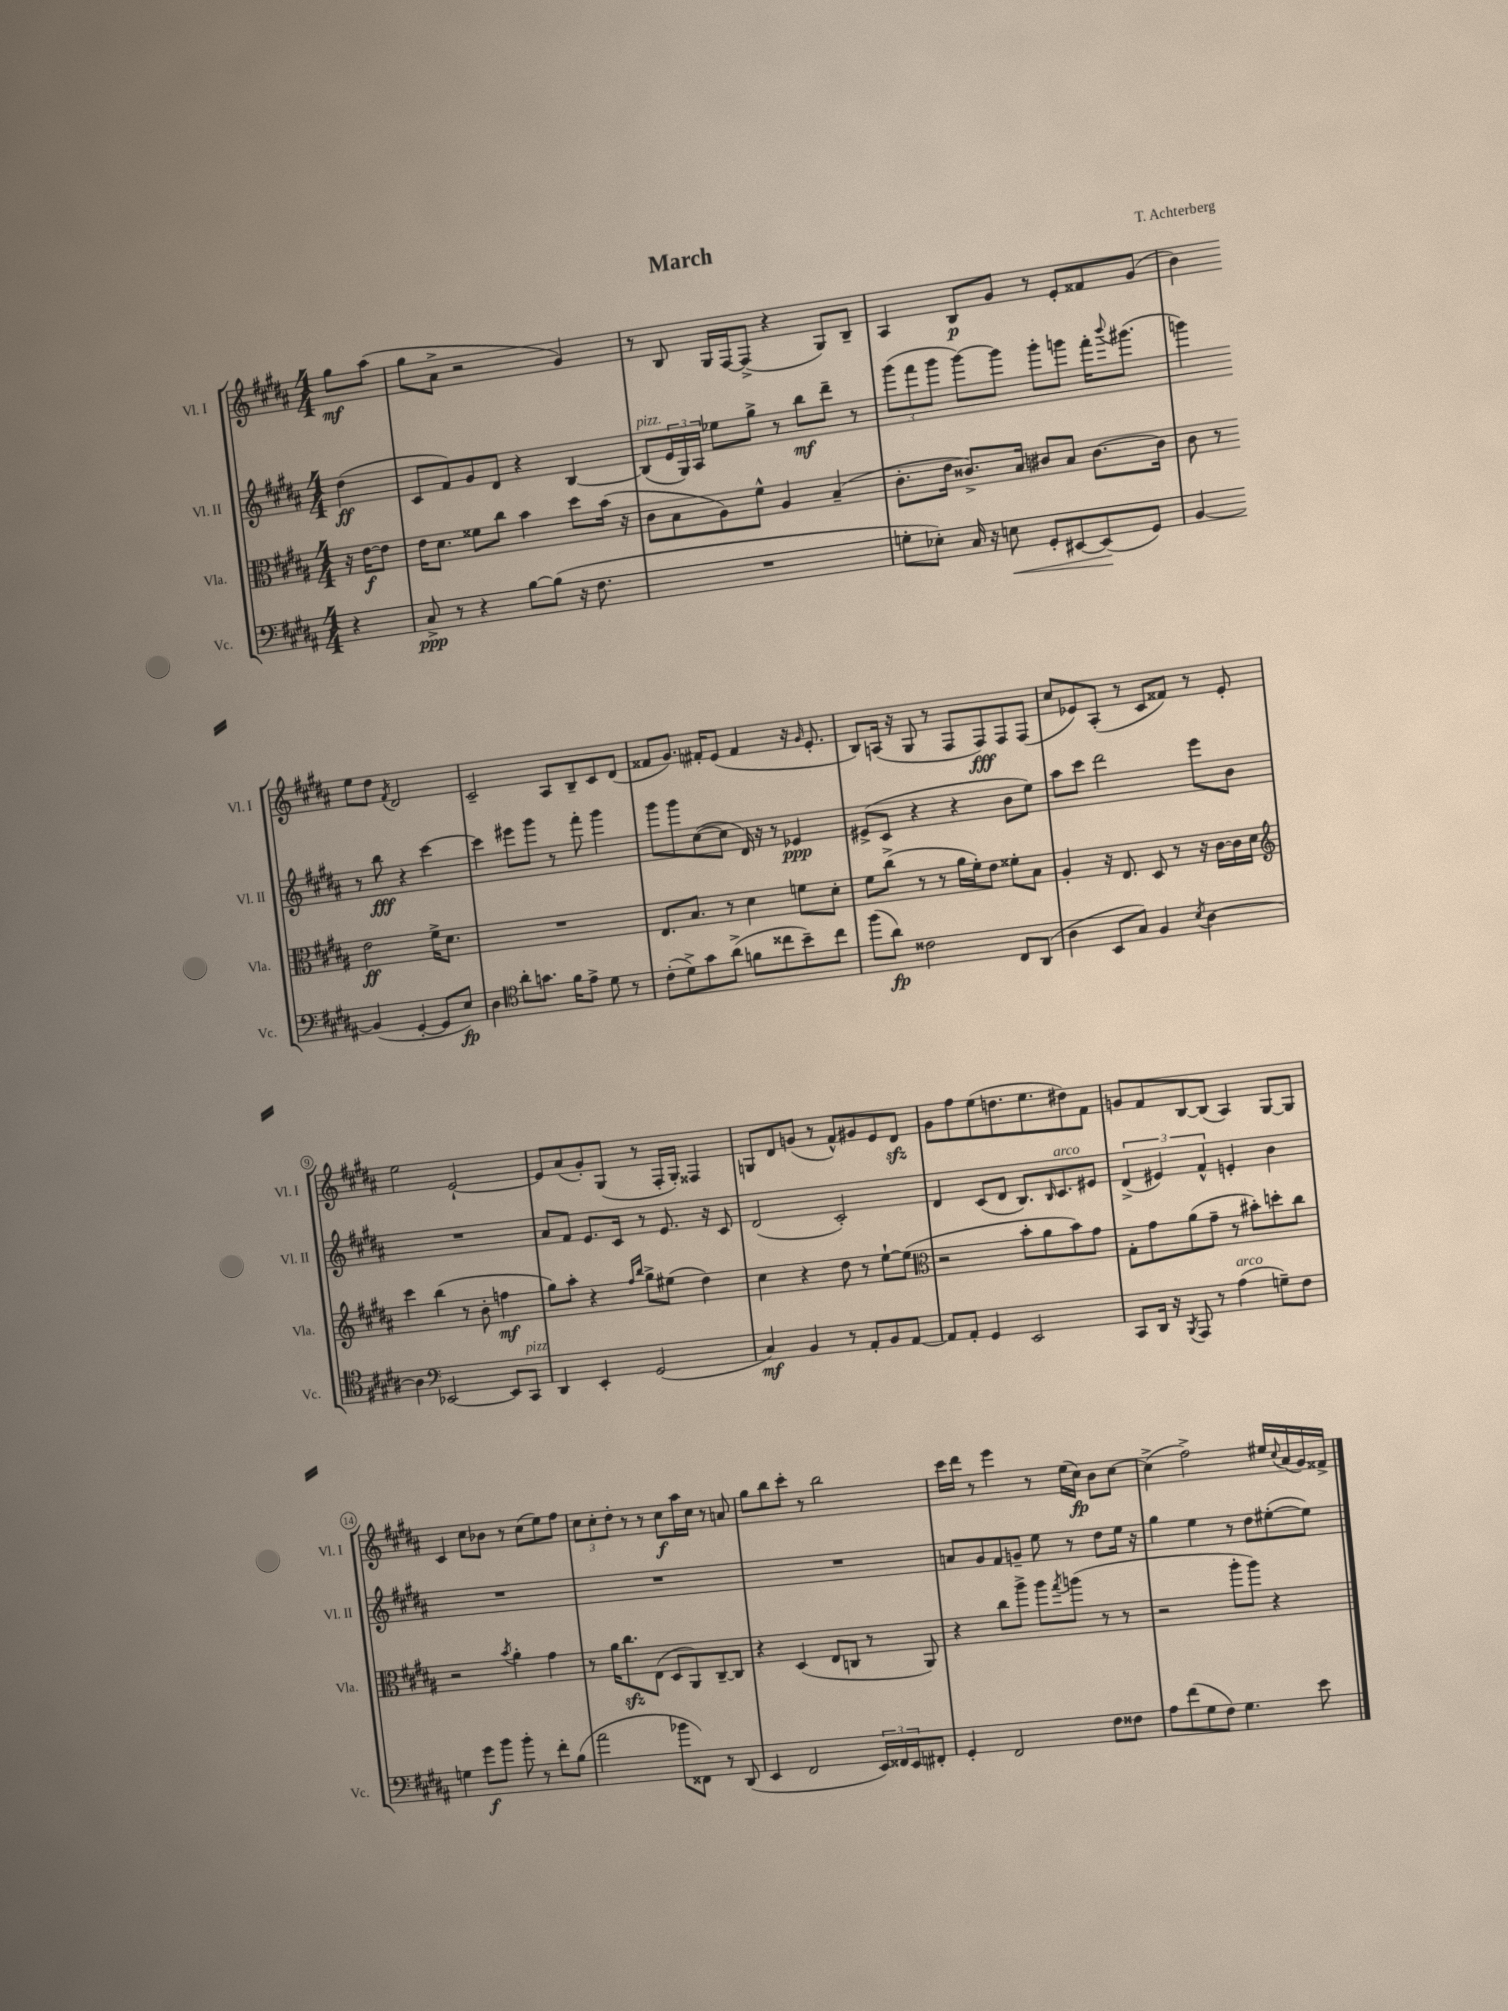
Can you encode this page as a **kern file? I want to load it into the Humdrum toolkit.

**kern	**kern	**kern	**kern
*staff4	*staff3	*staff2	*staff1
*clefF4	*clefC3	*clefG2	*clefG2
*k[f#c#g#d#a#]	*k[f#c#g#d#a#]	*k[f#c#g#d#a#]	*k[f#c#g#d#a#]
*M4/4	*M4/4	*M4/4	*M4/4
4r	16r	(4dd#	8gg#
.	[16e	.	.
.	8e]	.	(8aa#
=	=	=	=
8C#^	16e	8c#	8gg#
.	8.d#	.	.
8r	.	8f#)	8a#^
4r	8f##	8g#	2r
.	8cc#	8d#	.
[8B	4b	4r	.
(8B]	.	.	.
16r	8dd#	[4B	4g#)
8.F#	.	.	.
.	(16b	.	.
.	16r	.	.
=	=	=	=
1r	8c#	(8B]	8r
.	8B	24e	8B
.	.	24G#)	.
.	.	24A#	.
.	8A#)	8ee-	16G#
.	.	.	[16F#
.	8f#^^	8gg#^	(8F#^]
.	4A#	8r	4r
.	.	8bb	.
.	(4B~	8ddd#~	8G#)
.	.	8r	8B~
=	=	=	=
8G'	8.c#'	(12ggg#	4A#
.	.	12fff#	.
8E-')	.	.	.
.	.	12ggg#	.
.	16e	.	.
16C#	8.c##^)	[8ggg#)	8B
16r	.	.	.
8E	.	8ggg#]	8g#
.	16B	.	.
8GG#'	8c#	8ggg#'	8r
[8EE#	8B	8ggg	8e'
(8EE#]	[8.c#	16fff#'	8f##
.	.	8qqbbb	.
.	.	(8.ggg#	.
8GG#)	.	.	(8g#
.	16c#]	.	.
=	=	=	=
[4BB	8c#	4ggg)	4b)
.	8r	.	.
(4BB]	2e	8r	8ee
.	.	8bb	8dd#
.	.	.	8qf#
[4GG#'	.	4r	2d#
8GG#]	16f#^	[4ccc#	.
.	8.d#	.	.
8E)	.	.	.
=	=	=	=
4D#	1r	4ccc#]	2c#~
*clefC4	*	*	*
8a#'	.	8eee#	.
8.g	.	8ggg#	.
.	.	8r	8A#
16f#	.	.	.
8e^	.	8fff#'	8B~
8d#	.	4ggg#	8c#
8r	.	.	(8d#
=	=	=	=
(8c#'	8.E	8ggg#	8f##
8d#^)	.	8ggg#	8.g#)
.	8.B	.	.
8g#	.	([8cc#	.
.	.	.	16f#'
(8a#^	8r	8cc#]	(8e
8f	4d#	16d#)	4f#
.	.	16r	.
8cc##	.	8r	.
8b~)	8f	4e-	16r
.	.	.	16qqg#
.	.	.	8.e'
8cc##	8d#'	.	.
=	=	=	=
(8ff#	8f#	(8e#^	8B)
8a#)	(8cc#^	8c#	(16A
.	.	.	16r
2c##	8r	4r	8G#
.	8r	.	8r
.	16a#	4r	8F#
.	16f#')	.	.
.	8e	.	8F#)
8C#	8f##'	8b	8F#
(8AA#	8B	8ee)	(8F#
=	=	=	=
4A#	4A#'	8aa#	8cc#
.	.	8ccc#	8e-)
8BB	16r	2ddd#	(8A#'
.	8.E	.	.
8G#)	.	.	8r
4F#	8D#	.	8c#
.	8r	.	8f##)
8qB	.	.	.
[4A#	16r	8eee	8r
.	[16c#	.	.
.	16c#]	8b	8e-'
.	16d#	.	.
=	=	=	=
*	*clefG2	*	*
4A#]	4ccc#	1r	2ee
*clefF4	*	*	*
[2EE-	(4bb	.	.
.	8r	.	[2e`
.	8b'	.	.
8EE-]	4ff	.	.
8CC#	.	.	.
=	=	=	=
4DD#	8gg#)	8a#	8e]
.	8aa#'	8f#	(8a#
4EE'	4r	8.e	8g#')
.	.	.	(8G#
.	.	16c#	.
.	16qqff#	.	.
.	16qqbb	.	.
(2GG#	8gg#^	8r	8r
.	(8ee#	8.e	16F#'
.	.	.	16G#')
.	4dd#)	.	4F##
.	.	16r	.
.	.	8c#	.
=	=	=	=
4C#)	4cc#	(2d#	8G
.	.	.	8d#
4BB	4r	.	(8g
.	.	.	8r
8r	8dd#	2c#')	8f#^^)
8AA#'	8r	.	8g#
8BB	[8ee`	.	8e
[8AA#	(8ee]	.	8d#
=	=	=	=
*	*clefC3	*	*
8AA#]	2r	4d#	8g#
8AA#'	.	.	8ff#
4GG#	.	(8c#	(8ee
.	.	8d#	8.dd
2EE	8b'	8.B)	.
.	.	.	8.ee
.	8a#	.	.
.	.	16qqB	.
.	.	8.c#	.
.	8b)	.	8dd#)
.	8g#	8e#	8f#
=	=	=	=
8CC#	8G#'	(6d#^	8g
16DD#	8g#	.	8f#
.	.	6e#)	.
16r	.	.	.
8qBBB	.	.	.
8AAA#	(8a#	.	[8B
.	.	6f#^^	.
8r	8g#~	.	(8B]
(4A#	8r	4e'	4A#)
.	8b#')	.	.
8G~)	8dd'	4b	[8G#
8F#	8cc#	.	8G#]
=	=	=	=
4G	2r	1r	4c#
8g#	.	.	8cc#
8b	.	.	8b-
.	8qb	.	.
8b'	4a#'	.	8r
8r	.	.	(8cc#
8f#'	4g#	.	8ee)
(8B	.	.	8ff#
=	=	=	=
2a#	8r	1r	12cc#
.	.	.	12cc#'
.	16a#	.	.
.	.	.	12dd#'
.	8.cc#	.	.
.	.	.	8r
.	(8E	.	8r
8b-	8D#	.	8cc#
8FF##)	8AA#)	.	16aa#
.	.	.	16cc#
8r	[8C#~	.	8r
(8DD#	8C#]	.	8a
=	=	=	=
4EE	4r	1r	8gg#
.	.	.	8bb
2FF#	(4D#	.	8ccc#'
.	.	.	8r
.	8E	.	2bb
.	8C	.	.
24EE)	8r	.	.
24FF##	.	.	.
24EE	.	.	.
8FF#'	8AA#)	.	.
=	=	=	=
4GG#'	4r	8a	16ccc#
.	.	.	16ddd#
.	.	8g#	8r
2FF#	8cc#	8f#	4eee
.	8aa#^	8g~	.
.	8aa#	8ee	8r
.	8qgg#	.	.
.	(8aa	8r	(16ee
.	.	.	16cc#)
8F#	8r	8dd#	8b
8F##	8r	16ee	[8cc#
.	.	16r	.
=	=	=	=
8A#	2r	4gg#	(4cc#^]
(8f#	.	.	.
8G#	.	4ee	2ff#^)
8F#)	.	.	.
4.G#	8aa#'	8r	.
.	8aa#)	8dd#	.
.	4r	([8ee#'	16ee#
.	.	.	8qqcc#
.	.	.	(16a#
8e	.	8ee#])	16g#)
.	.	.	16f##^
==	==	==	==
*-	*-	*-	*-
